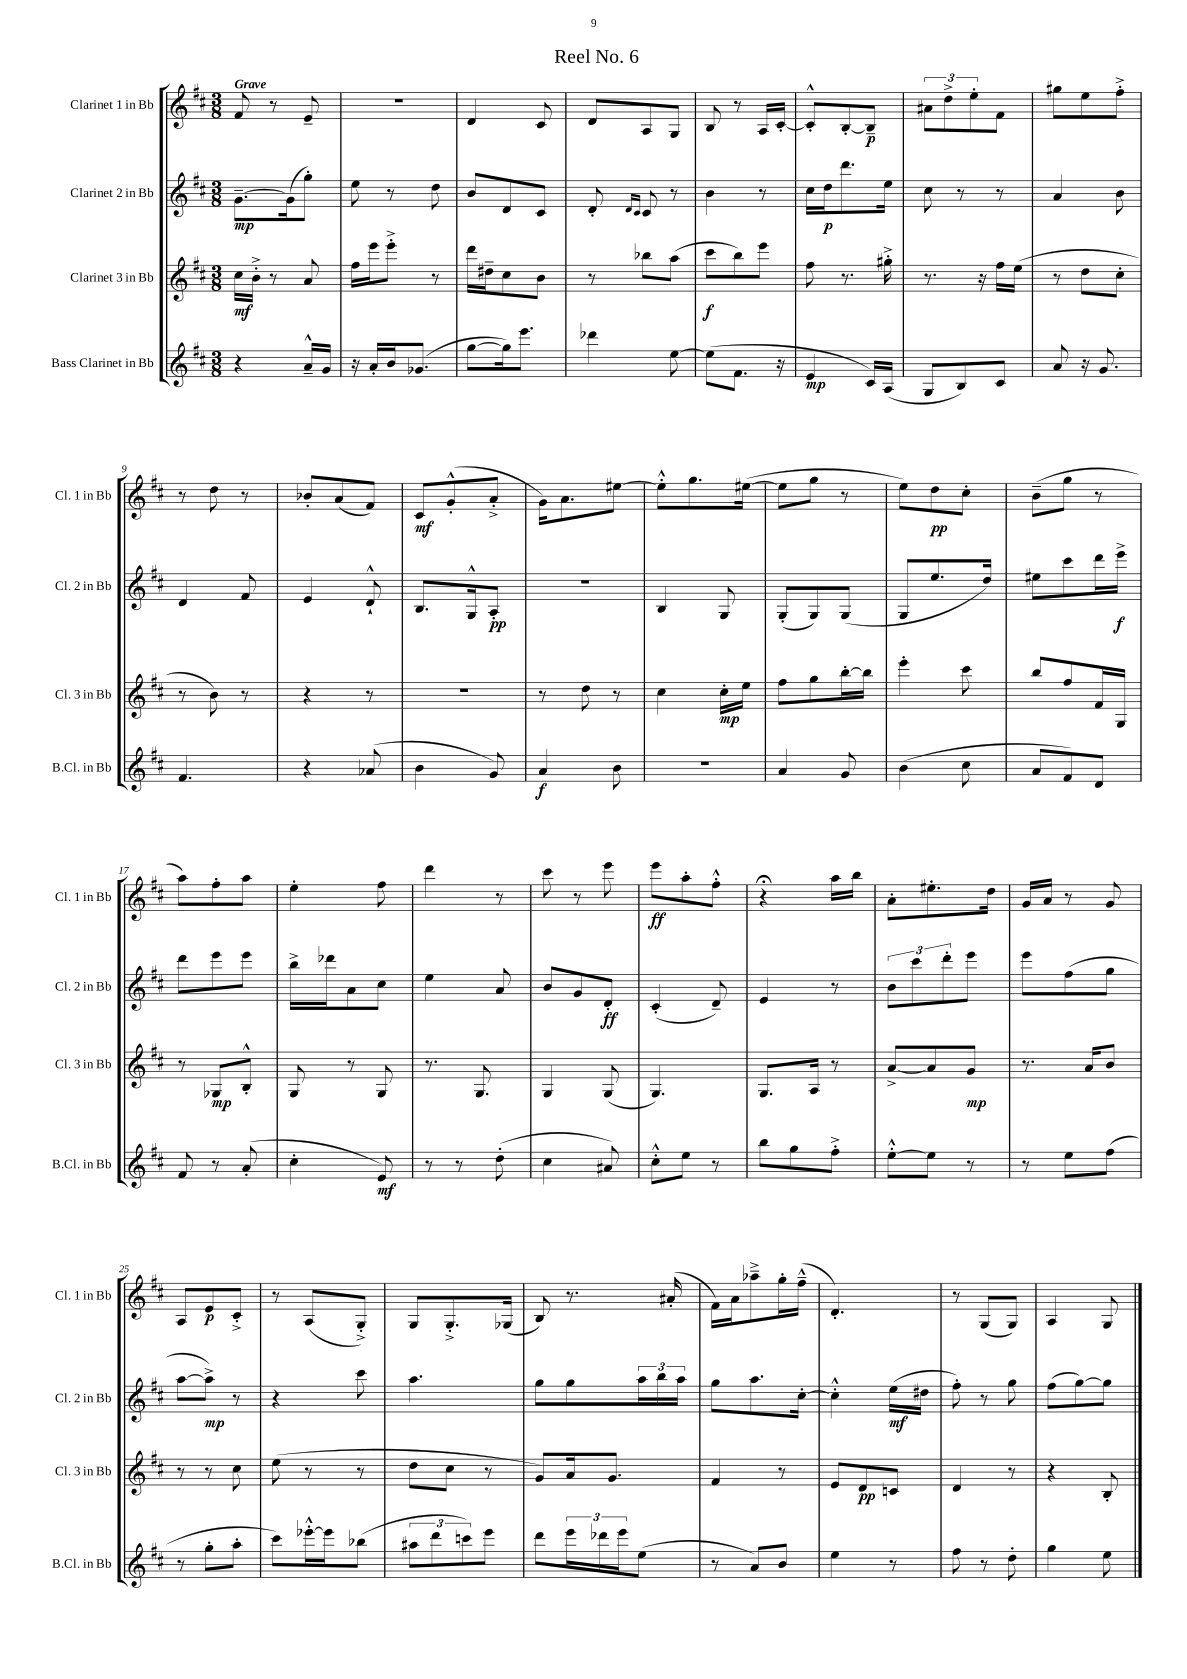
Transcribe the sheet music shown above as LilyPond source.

\header { title = "Reel No. 6" }
<<
\new StaffGroup <<
\new Staff = "s0" \with { instrumentName = "Clarinet 1 in Bb" shortInstrumentName = "Cl. 1 in Bb" } {
    \clef treble \key d \major \numericTimeSignature \time 3/8 \tempo "Grave"
    fis'8 r8 e'8-- |
    R4. |
    d'4 cis'8 |
    d'8 a8 g8 |
    b8 r8 a16 cis'16~-. |
    cis'8-.-^ b8~-. b8--\p |
    \tuplet 3/2 { ais'8 d''8-> e''8-. } fis'8 |
    gis''8 e''8 fis''8-.-> |
    r8 d''8 r8 |
    bes'8-. a'8( fis'8) |
    cis'8\mf g'8-.-^( a'8-.-> |
    g'16) a'8. eis''8~ |
    eis''8-.-^ g''8. eis''16~( |
    eis''8 g''8 r8 |
    e''8) d''8\pp cis''8-. |
    b'8--( g''8 r8 |
    a''8) fis''8-. a''8 |
    e''4-. fis''8 |
    d'''4 r8 |
    cis'''8 r8 e'''8 |
    e'''8\ff a''8-. fis''8-.-^ |
    r4\fermata a''16 b''16 |
    a'8-. eis''8.-. d''16 |
    g'16 a'16 r8 g'8 |
    a8 e'8\p cis'8-.-> |
    r8 a8( g8-.->) |
    g8 g8.-.-> ges16( |
    b8) r8. ais'16-.( |
    fis'16) a'16 aes''8---> g''16-. fis''16---^( |
    d'4.-.) |
    r8 g8( g8) |
    a4 g8 \bar "|." |
}
\new Staff = "s1" \with { instrumentName = "Clarinet 2 in Bb" shortInstrumentName = "Cl. 2 in Bb" } {
    \clef treble \key d \major \numericTimeSignature \time 3/8
    g'8.~--\mp g'16( g''8-.) |
    e''8 r8 d''8 |
    b'8 d'8 cis'8 |
    d'8-. \grace { d'16 cis'16 } cis'8 r8 |
    b'4 r8 |
    cis''16 d''16\p d'''8. e''16 |
    cis''8 r8 r8 |
    a'4 b'8 |
    d'4 fis'8 |
    e'4 d'8-!-^ |
    b8. g16-^ a8-.\pp |
    R4. |
    b4 g8 |
    g8-.( g8) g8( |
    g8 e''8. d''16) |
    eis''8 cis'''8 d'''16 e'''16->\f |
    d'''8 e'''8 e'''8 |
    b''16-> des'''16 a'8 cis''8 |
    e''4 a'8 |
    b'8 g'8 d'8-.\ff |
    cis'4-.( d'8--) |
    e'4 r8 |
    \tuplet 3/2 { b'8 cis'''8 d'''8-. } e'''8 |
    e'''8 fis''8( g''8 |
    a''8~ a''8->\mp) r8 |
    r4 cis'''8 |
    a''4. |
    g''8 g''8 \tuplet 3/2 { a''16 b''16 a''16 } |
    g''8 a''8. cis''16~-. |
    cis''4-.-^ e''16\mf( dis''16 |
    fis''8-.) r8 g''8 |
    fis''8( g''8~) g''8 \bar "|." |
}
\new Staff = "s2" \with { instrumentName = "Clarinet 3 in Bb" shortInstrumentName = "Cl. 3 in Bb" } {
    \clef treble \key d \major \numericTimeSignature \time 3/8
    cis''16\mf b'16-.-> r8 a'8 |
    fis''16 e'''16 e'''8-.-> r8 |
    d'''16 dis''16-- cis''8 b'8 |
    r8 bes''8 a''8( |
    cis'''8\f b''8) e'''8 |
    fis''8 r8. gis''16-.-> |
    r8. r16 fis''16 e''16( |
    r8 d''8 cis''8-. |
    r8 b'8) r8 |
    r4 r8 |
    r4. |
    r8 d''8 r8 |
    cis''4 cis''16-.\mp e''16 |
    fis''8 g''8 b''16~-. b''16 |
    e'''4-. cis'''8 |
    b''8 fis''8 fis'16 g16 |
    r8 ges8\mp b8-.-^ |
    g8 r8 g8 |
    r8. g8. |
    g4 g8( |
    g4.) |
    g8. a16 r8 |
    a'8~-> a'8 g'8\mp |
    r8. a'16 b'8 |
    r8 r8 cis''8 |
    e''8( r8 r8 |
    d''8 cis''8 r8 |
    g'8) a'16 g'8. |
    fis'4 r8 |
    e'8 d'8\pp c'8 |
    d'4 r8 |
    r4 b8-. \bar "|." |
}
\new Staff = "s3" \with { instrumentName = "Bass Clarinet in Bb" shortInstrumentName = "B.Cl. in Bb" } {
    \clef treble \key d \major \numericTimeSignature \time 3/8
    r4 a'16---^ g'16 |
    r16 a'16-. b'16 ges'8.( |
    g''8~ g''16) e'''8. |
    des'''4 e''8~ |
    e''8( fis'8. r16 |
    e'4\mp cis'16) a16( |
    g8 b8) cis'8 |
    a'8 r16 g'8. |
    fis'4. |
    r4 aes'8( |
    b'4 g'8) |
    a'4\f b'8 |
    R4. |
    a'4 g'8 |
    b'4( cis''8 |
    a'8 fis'8) d'8 |
    fis'8 r8 a'8-.( |
    cis''4-. e'8\mf) |
    r8 r8 d''8-.( |
    cis''4 ais'8) |
    cis''8-.-^ e''8 r8 |
    b''8 g''8 fis''8-.-> |
    e''8~-.-^ e''8 r8 |
    r8 e''8 fis''8( |
    r8 g''8-. a''8-. |
    cis'''8) ees'''16~-.-^ ees'''16 bes''8( |
    \tuplet 3/2 { ais''8 d'''8 c'''8) } e'''8 |
    d'''8 \tuplet 3/2 { e'''16 des'''16 e'''16 } e''8( |
    r8 a'8) b'8 |
    e''4 r8 |
    fis''8 r8 d''8-. |
    g''4 e''8 \bar "|." |
}
>>
>>
